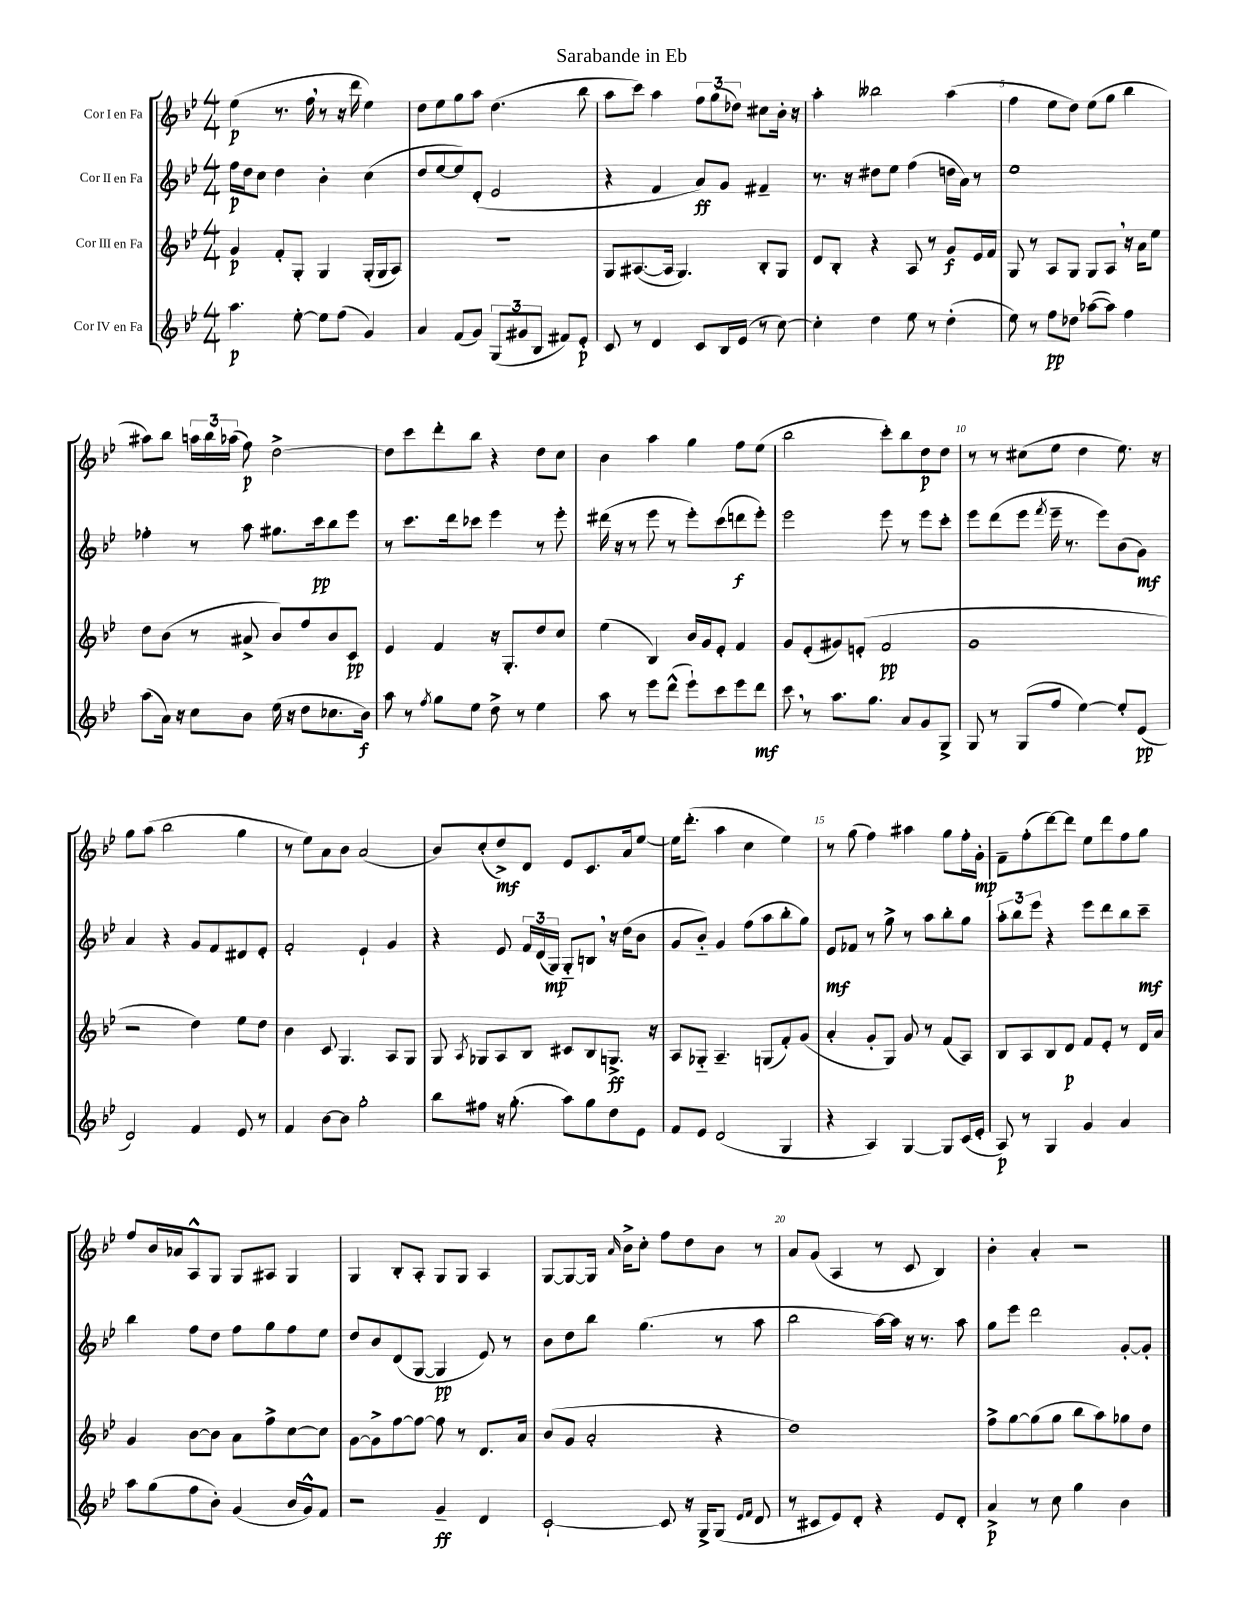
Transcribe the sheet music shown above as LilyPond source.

\header { title = "Sarabande in Eb" }
<<
\new StaffGroup <<
\new Staff = "s0" \with { instrumentName = "Cor I en Fa" } {
    \clef treble \key bes \major \numericTimeSignature \time 4/4
    \autoBeamOff ees''4\p( r8. f''16 \breathe r8 r16 d'''16 ees''4) |
    d''8[ ees''8 g''8 a''8] d''4.( bes''8 |
    a''8[ c'''8]) a''4 \tuplet 3/2 { f''8[ g''8( des''8]) } cis''8[ bes'16]-. r16 |
    a''4-. beses''2 a''4( |
    f''4 ees''8[ d''8]) ees''8[( g''8] bes''4 |
    ais''8[) bes''8] \tuplet 3/2 { a''16[ bes''16 aes''16]( } f''8\p) d''2~-> |
    d''8[ c'''8 d'''8-. bes''8] r4 d''8[ c''8] |
    bes'4 a''4 g''4 f''8[ ees''8]( |
    bes''2 c'''8[-.) bes''8 d''8\p d''8] |
    r8 r8 cis''8[( ees''8] d''4 ees''8.) r16 |
    g''8[ a''8]( bes''2 g''4 |
    r8 ees''8[) a'8 bes'8] a'2( |
    bes'8[) c''8-.( d''8->\mf) d'8] ees'8[ c'8. a'16 ees''8]~ |
    ees''16[ d'''8.]-.( a''4 c''4 ees''4) |
    r8 g''8( f''4) ais''4 g''8[ f''16-. g'16]-.\mp |
    f'8[-- f''8-.( d'''8~) d'''8] ees''8[ d'''8 f''8 g''8] |
    f''8[ bes'16 aes'16 a8-^ g8] g8[ ais8] g4 |
    g4 bes8[-. a8]-. g8[ g8] a4 |
    g8[~ g8~ g16] \grace { a'16 } bes'16[-> c''8]-. f''8[ d''8 bes'8] r8 |
    a'8[ g'8]( a4 r8 c'8 bes4) |
    bes'4-. a'4-. r2 \bar "|." |
}
\new Staff = "s1" \with { instrumentName = "Cor II en Fa" } {
    \clef treble \key bes \major \numericTimeSignature \time 4/4
    \autoBeamOff f''16[\p d''16 c''8] d''4 bes'4-. c''4( |
    d''8[ ees''8~ ees''8) d'8]-.( ees'2 |
    r4 f'4 a'8[\ff) g'8] fis'4-- |
    r8. r16 dis''8[ ees''8] f''4( d''16[ a'16]) r8 |
    ees''1 |
    fes''4-. r8 a''8 gis''8.[ c'''16\pp bes''8 ees'''8] |
    r8 c'''8.[ d'''16 ces'''8] ees'''4 r8 ees'''8-. |
    dis'''16( r16 r8 ees'''8 r8 ees'''8[-.) c'''8( d'''8\f ees'''8]-.) |
    ees'''2 ees'''8 r8 ees'''8[ c'''8]-. |
    ees'''8[ d'''8( ees'''8] \acciaccatura { f'''8 } ees'''16-- r8. ees'''8[) bes'8( g'8]\mf) |
    a'4 r4 g'8[ f'8 dis'8 ees'8]-. |
    f'2-. ees'4-! g'4 |
    r4 ees'8 \tuplet 3/2 { f'16[ d'16( g16]\mp) } g8[-_ b8] \breathe r16 d''16[( bes'8] |
    g'8[ bes'8]-_) g'4 f''8[( a''8 bes''8-. g''8]) |
    ees'8[\mf fes'8] r8 g''8-> r8 a''8[ bes''8-. g''8] |
    \tuplet 3/2 { a''8[-. bes''8 ees'''8] } r4 ees'''8[ d'''8 bes''8 c'''8]--\mf |
    bes''4 f''8[ d''8] f''8[ g''8 f''8 ees''8] |
    d''8[ bes'8 d'8( g8]~ g4\pp ees'8) r8 |
    bes'8[ d''8 bes''8] g''4.( r8 a''8 |
    bes''2 a''16[~) a''16] r16 r8. a''8 |
    g''8[ ees'''8] d'''2 g'8[~-. g'8]-. \bar "|." |
}
\new Staff = "s2" \with { instrumentName = "Cor III en Fa" } {
    \clef treble \key bes \major \numericTimeSignature \time 4/4
    \autoBeamOff g'4\p f'8[-. g8]-. g4 g16[-.( g16 a8]) |
    R1 |
    g8[ ais8.~( ais16] g4.) bes8[-. g8] |
    d'8[ bes8]-. r4 a8 r8 g'8[\f ees'16 f'16] |
    g8 r8 a8[ g8] g8[ a8] \breathe r16 a'16[ ees''8] |
    d''8[ bes'8]( r8 ais'8-> bes'8[) f''8 bes'8 c'8]\pp |
    ees'4 f'4 r16 g8.[-. d''8 c''8] |
    ees''4( bes4) bes'16[ g'16 ees'8]-. f'4 |
    g'8[ ees'8-.( gis'8) e'8]-.( f'2\pp |
    g'1 |
    r2 d''4) ees''8[ d''8] |
    bes'4 c'8 g4. a8[ g8] |
    g8 \acciaccatura { a8 } ges8[ a8 bes8] cis'8[ bes8 g8.]->\ff r16 |
    a8[ ges8]-_ a4.-- g8[( f'8-.) g'8]( |
    a'4-. g'8[-. g8]) g'8 r8 f'8[( a8]) |
    bes8[ a8 bes8 d'8]\p f'8[ ees'8]-. r8 d'16[ a'16] |
    g'4 bes'8[~ bes'8] a'8[ f''8-> c''8~ c''8] |
    g'8[~ g'8-> f''8~ f''8]~ f''8 r8 d'8.[ a'16] |
    bes'8[( g'8] a'2-. r4 |
    d''1) |
    f''8[-> g''8~ g''8( g''8] bes''8[ a''8) ges''8 d''8] \bar "|." |
}
\new Staff = "s3" \with { instrumentName = "Cor IV en Fa" } {
    \clef treble \key bes \major \numericTimeSignature \time 4/4
    \autoBeamOff a''4.\p ees''8~-. ees''8[ f''8]( g'4) |
    a'4 f'8[( g'8]) \tuplet 3/2 { g8[( gis'8 bes8] } fis'8[) ees'8]-.\p |
    c'8 r8 d'4 c'8[ bes16 ees'16]( r8 c''8~) |
    c''4-. d''4 ees''8 r8 d''4-.( |
    ees''8) r8 f''8[\pp des''8] aes''8[~( aes''8]) f''4 |
    a''8[( a'16]) r16 c''8[ bes'8] ees''16( r16 d''8[ ces''8. bes'16]\f) |
    a''8 r8 \acciaccatura { f''8 } g''8[ ees''8] d''8-> r8 ees''4 |
    a''8 r8 ees'''8[ d'''8]-^( ees'''8[-!) c'''8 ees'''8 d'''8]\mf |
    c'''8 \breathe r8 a''8.[ g''8.] a'8[ g'8 g8]-> |
    g8 r8 g8[( f''8] ees''4~) ees''8[-. ees'8]\pp( |
    d'2) f'4 ees'8 r8 |
    f'4 bes'8[~ bes'8] g''2-. |
    bes''8[ fis''8] r16 g''8.-.( a''8[) g''8 d''8 ees'8] |
    f'8[ ees'8] d'2( g4 |
    r4 a4) g4~ g8[ c'16( ees'16]-. |
    a8\p) r8 g4 g'4 a'4 |
    a''8[ g''8( f''8 bes'8]-.) g'4( bes'16[ g'16-^) f'8] |
    r2 g'4--\ff d'4 |
    c'2~-! c'8 r16 g16[-> g8]( \grace { ees'16[ f'16] } d'8 |
    r8 cis'8[ ees'8) d'8]-. r4 ees'8[ d'8]-. |
    a'4->\p r8 c''8 g''4 bes'4 \bar "|." |
}
>>
>>
\layout { \context { \Score \override BarNumber.break-visibility = ##(#f #t #t) barNumberVisibility = #(every-nth-bar-number-visible 5) } }
